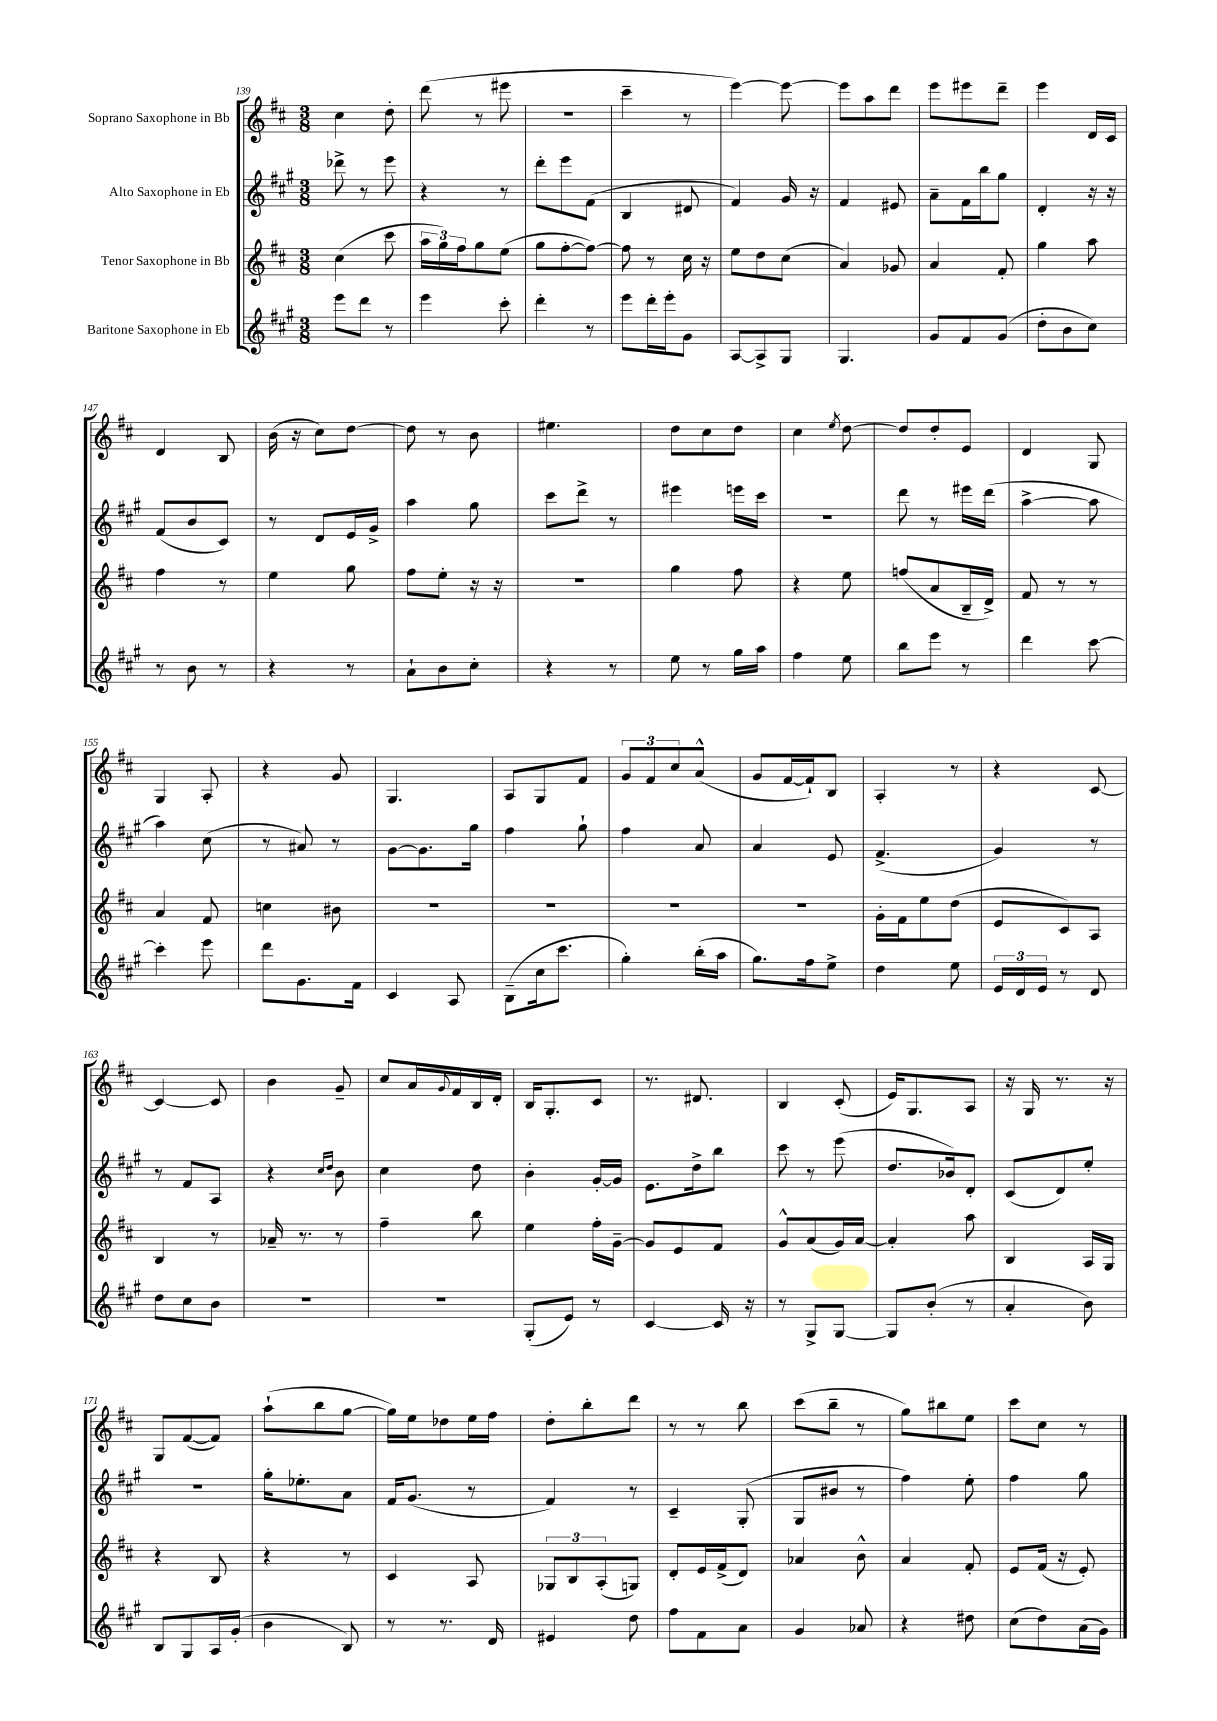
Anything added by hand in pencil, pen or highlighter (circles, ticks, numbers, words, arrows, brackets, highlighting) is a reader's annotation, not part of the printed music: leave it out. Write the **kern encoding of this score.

**kern	**kern	**kern	**kern
*staff4	*staff3	*staff2	*staff1
*clefG2	*clefG2	*clefG2	*clefG2
*k[f#c#g#]	*k[f#c#]	*k[f#c#g#]	*k[f#c#]
*M3/8	*M3/8	*M3/8	*M3/8
8eee	(4cc#	8ddd-^	4cc#
8ddd	.	8r	.
8r	8ccc#	8eee	8dd'
=	=	=	=
4eee	24aa	4r	(8ddd
.	24gg)	.	.
.	24ff#	.	.
.	8gg	.	8r
8ccc#'	(8ee	8r	8eee#
=	=	=	=
4ddd'	8gg	8ddd'	4.r
.	[8ff#'	8eee	.
8r	8ff#_)	(8f#	.
=	=	=	=
8eee	8ff#]	4B	4ccc#~
16ddd'	8r	.	.
16eee'	.	.	.
8g#	16cc#	8d#	8r
.	16r	.	.
=	=	=	=
[8A	8ee	4f#)	[4eee)
8A^]	8dd	.	.
8G#	(8cc#	16g#	8eee_
.	.	16r	.
=	=	=	=
4.G#	4a)	4f#	8eee]
.	.	.	8aa
.	8g-	8e#	8ddd
=	=	=	=
8g#	4a	8a~	8eee
8f#	.	16f#	8eee#
.	.	16bb	.
(8g#	8f#'	8gg#	8ddd~
=	=	=	=
8dd'	4gg	4d'	4eee
8b	.	.	.
8cc#)	8aa	16r	16d
.	.	16r	16c#
=	=	=	=
8r	4ff#	(8f#	4d
8b	.	8b	.
8r	8r	8c#)	8B
=	=	=	=
4r	4ee	8r	(16b
.	.	.	16r
.	.	8d	8cc#)
8r	8gg	16e	[8dd
.	.	16g#^	.
=	=	=	=
8a`	8ff#	4aa	8dd]
8b	8ee'	.	8r
8cc#'	16r	8gg#	8b
.	16r	.	.
=	=	=	=
4r	4.r	8ccc#	4.ee#
.	.	8ddd^	.
8r	.	8r	.
=	=	=	=
8ee	4gg	4eee#	8dd
8r	.	.	8cc#
16gg#	8ff#	16eee	8dd
16aa	.	16ccc#	.
=	=	=	=
4ff#	4r	4.r	4cc#
.	.	.	8qee
8ee	8ee	.	[8dd
=	=	=	=
8bb	(8ff	8ddd	8dd]
8eee	8a	8r	8dd'
8r	16B~	16eee#	8e
.	16d^)	(16ddd	.
=	=	=	=
4ddd	8f#	[4aa^	4d
.	8r	.	.
[8ccc#	8r	8aa]	8G
=	=	=	=
4ccc#']	4a	4aa)	4G
8eee	8f#	(8cc#	8A'
=	=	=	=
8ddd	4cc	8r	4r
8.g#	.	8a#)	.
.	8b#	8r	8g
16f#	.	.	.
=	=	=	=
4c#	4.r	[8g#	4.G
.	.	8.g#]	.
8A	.	.	.
.	.	16gg#	.
=	=	=	=
(8B~	4.r	4ff#	8A
16cc#	.	.	8G
8.ccc#	.	.	.
.	.	8gg#`	8f#
=	=	=	=
4gg#')	4.r	4ff#	12g
.	.	.	12f#
.	.	.	12cc#
(16bb'	.	8a	(8a^^
16aa	.	.	.
=	=	=	=
8.gg#)	4.r	4a	8g
.	.	.	[16f#
16ff#	.	.	16f#`])
8ee^	.	8e	8B
=	=	=	=
4dd	16g'	(4.f#^	4A'
.	16f#	.	.
.	8ee	.	.
8ee	(8dd	.	8r
=	=	=	=
24e	8e	4g#)	4r
24d	.	.	.
24e	.	.	.
8r	8c#)	.	.
8d	8A	8r	[8c#
=	=	=	=
8dd	4B	8r	4c#_
8cc#	.	8f#	.
8b	8r	8A	8c#]
=	=	=	=
4.r	16a-~	4r	4b
.	8.r	.	.
.	.	16qqcc#	.
.	.	16qqdd	.
.	8r	8b	8g~
=	=	=	=
4.r	4ff#~	4cc#	8cc#
.	.	.	16a
.	.	.	8qqg
.	.	.	16f#
.	8bb	8dd	16B
.	.	.	16d'
=	=	=	=
(8G#'	4ee	4b'	16B
.	.	.	8.G'
8e)	.	.	.
8r	16ff#'	[16g#'	8c#
.	[16g~	16g#]	.
=	=	=	=
[4c#	8g]	8.e	8.r
.	8e	.	.
.	.	16dd^	8.d#
16c#]	8f#	8bb	.
16r	.	.	.
=	=	=	=
8r	8g^^	8ccc#	4B
8G#^	(8a	8r	.
[8G#	16g)	(8eee	(8c#'
.	[16a	.	.
=	=	=	=
8G#]	4a']	8.dd	16e)
.	.	.	8.G
(8b'	.	.	.
.	.	16b-)	.
8r	8aa	8d'	8A
=	=	=	=
4a'	4B	(8c#	16r
.	.	.	16G
.	.	8d)	8.r
8b)	16A	8ee'	.
.	16G	.	16r
=	=	=	=
8B	4r	4.r	8G
8G#	.	.	([8f#
16A	8B	.	8f#])
(16g#'	.	.	.
=	=	=	=
4b	4r	16gg#'	(8aa`
.	.	8.ee-'	.
.	.	.	8bb
8B)	8r	8a	[8gg
=	=	=	=
8r	4c#	16f#	16gg])
.	.	(8.g#	16ee
8.r	.	.	8dd-
.	8A	8r	16ee
16d	.	.	16ff#
=	=	=	=
4e#	12G-	4f#)	8dd'
.	12B	.	.
.	.	.	8bb'
.	(12A'	.	.
8dd	8G)	8r	8ddd
=	=	=	=
8ff#	8d'	4c#~	8r
8f#	16e	.	8r
.	(16f#^	.	.
8a	8d)	(8G#'	8bb
=	=	=	=
4g#	4a-	8G#	(8ccc#
.	.	8b#	8bb~
8a-	8b^^	8r	8r
=	=	=	=
4r	4a	4ff#)	8gg)
.	.	.	8bb#
8dd#	8f#'	8ee'	8ee
=	=	=	=
(8cc#	8e	4ff#	8ccc#
8dd)	(16f#	.	8cc#
.	16r	.	.
(16a	8e')	8gg#	8r
16g#)	.	.	.
==	==	==	==
*-	*-	*-	*-
